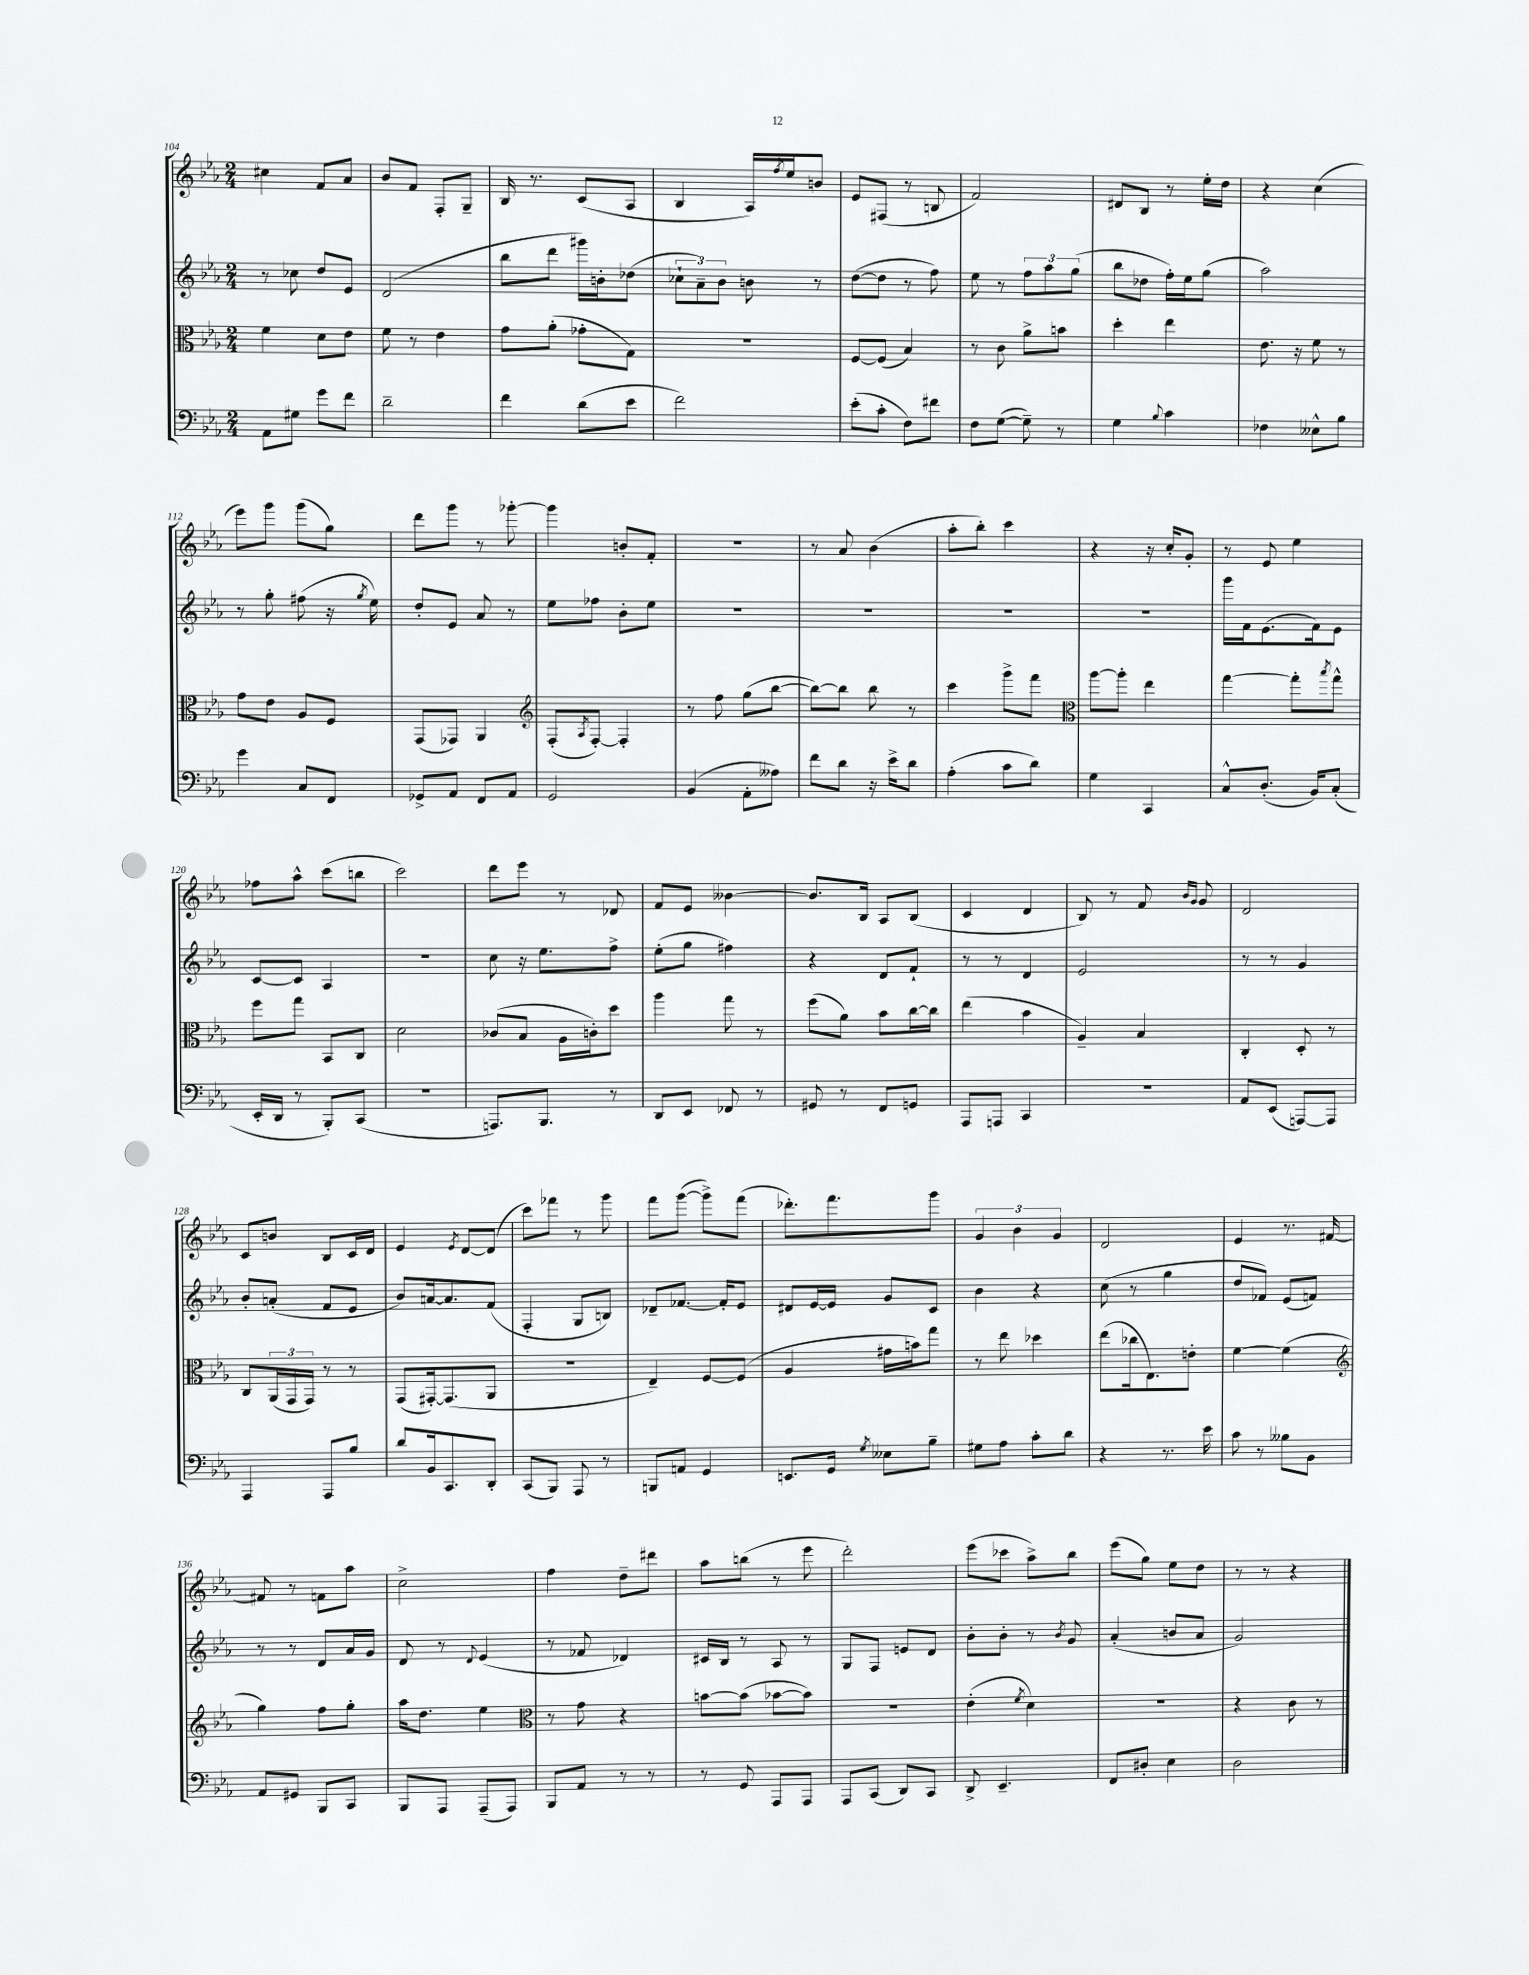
<<
\new StaffGroup <<
\new Staff = "s0" {
    \clef treble \key ees \major \numericTimeSignature \time 2/4
    cis''4 f'8 aes'8 |
    bes'8 f'8 f8-. g8-- |
    bes16 r8. c'8( aes8 |
    bes4 aes16) \acciaccatura { f''8 } ees''16 b'8 |
    ees'8 fis8( r8 b8 |
    f'2) |
    dis'8 bes8 r8 ees''16-. d''16 |
    r4 c''4( |
    ees'''8) g'''8 g'''8( g''8) |
    d'''8 g'''8 r8 ges'''8~-. |
    ges'''4 b'8-. f'8-. |
    r2 |
    r8 aes'8 bes'4( |
    aes''8-. bes''8-.) c'''4 |
    r4 r16 c''16-. g'8-. |
    r8 ees'8 ees''4 |
    fes''8 aes''8-^ c'''8( b''8 |
    c'''2) |
    d'''8 ees'''8 r8 des'8 |
    f'8 ees'8 beses'4~ |
    beses'8. bes16 aes8 bes8( |
    c'4 d'4 |
    bes8) r8 f'8 \grace { bes'16 g'16 } g'8 |
    d'2 |
    c'8 b'8 bes8 c'16 d'16 |
    ees'4 \acciaccatura { ees'8 } d'8~ d'8( |
    c'''8) fes'''8 r8 g'''8 |
    f'''8 g'''8~( g'''8->) f'''8( |
    des'''8.-.) f'''8. g'''8 |
    \tuplet 3/2 { g'4 bes'4 g'4 } |
    d'2 |
    ees'4 r8. fis'16~ |
    fis'8 r8 f'8 aes''8 |
    c''2-> |
    f''4 d''8-- dis'''8 |
    aes''8 b''8( r8 ees'''8 |
    d'''2-.) |
    ees'''8( ces'''8 aes''8->) bes''8 |
    ees'''8( g''8) ees''8 d''8 |
    r8 r8 r4 \bar "|." |
}
\new Staff = "s1" {
    \clef treble \key ees \major \numericTimeSignature \time 2/4
    r8 ces''8 d''8 ees'8 |
    d'2( |
    bes''8 d'''8 gis'''16) b'16-. des''8( |
    \tuplet 3/2 { ces''8-! aes'8--) bes'8 } b'8 r8 |
    d''8~( d''8 r8 f''8) |
    ees''8 r8 \tuplet 3/2 { f''8 aes''8 g''8( } |
    bes''8 des''8 f''16-.) ees''16 g''8( |
    aes''2) |
    r8 g''8-. fis''8( r16 \acciaccatura { g''8 } ees''16) |
    d''8-. ees'8 aes'8 r8 |
    ees''8 fes''8 bes'8-. ees''8 |
    R2 |
    R2 |
    R2 |
    R2 |
    g'''16 f'16 ees'8.( f'16) ees'8 |
    c'8~ c'8 aes4 |
    r2 |
    c''8 r16 ees''8. f''8-> |
    ees''8-.( g''8 fis''4) |
    r4 d'8 f'8-! |
    r8 r8 d'4 |
    ees'2 |
    r8 r8 g'4 |
    bes'8-. a'8-.( f'8 ees'8 |
    bes'8) a'16~ a'8. f'8( |
    f4-. g8 b8) |
    des'8-- fes'8.~ fes'16-. ees'8 |
    dis'8 ees'16~ ees'16 g'8 c'8 |
    bes'4 r4 |
    c''8( r8 g''4 |
    d''8 fes'8) ees'8( f'8) |
    r8 r8 d'8 aes'16 g'16 |
    d'8 r8 \appoggiatura { d'8 } ees'4( |
    r8 fes'8 des'4) |
    cis'16 bes16 r8 aes8 r8 |
    g8 f8 e'8 d'8 |
    bes'8-. bes'8-. r8 \acciaccatura { bes'8 } g'8 |
    aes'4-.( b'8 aes'8 |
    g'2) \bar "|." |
}
\new Staff = "s2" {
    \clef alto \key ees \major \numericTimeSignature \time 2/4
    f'4 d'8 ees'8 |
    f'8 r8 ees'4 |
    g'8 aes'8-.( ges'8-. g8) |
    R2 |
    f8~ f8( bes4) |
    r8 c'8 aes'8-> b'8 |
    d''4-. ees''4 |
    ees'8. r16 f'8 r8 |
    g'8 ees'8 aes8 f8 |
    g,8( ges,8) aes,4 |
    \clef treble f8-.( \acciaccatura { aes8 } f8~-.) f4-. |
    r8 f''8 g''8( bes''8~ |
    bes''8~) bes''8 bes''8 r8 |
    c'''4 g'''8-> f'''8 |
    \clef alto aes''8~ aes''8-. ees''4 |
    g''4~ g''8-. \acciaccatura { bes''8 } g''8-^ |
    f''8 g''8 bes,8 c8 |
    d'2 |
    ces'8( bes8 aes16 c'16-.) d''8 |
    aes''4 g''8 r8 |
    f''8( aes'8) bes'8 c''16~ c''16 |
    ees''4( bes'4 |
    aes4--) bes4 |
    c4-. d8-. r8 |
    c8 \tuplet 3/2 { aes,16( g,16 g,16) } r8 r8 |
    g,8( gis,16~-.) gis,8.( aes,8 |
    R2 |
    ees4--) f8~ f8( |
    aes4 gis'16 b'16) g''8 |
    r8 ees''8 des''4 |
    ees''8( ces''16 ees8.) e'8-. |
    f'4~ f'4( |
    \clef treble g''4) f''8 g''8-. |
    aes''16 d''8. ees''4 |
    \clef alto r8 g'8 r4 |
    b'8~ b'8( bes'8~ bes'8) |
    R2 |
    ees'4-.( \acciaccatura { f'8 } d'4) |
    R2 |
    r4 c'8 r8 \bar "|." |
}
\new Staff = "s3" {
    \clef bass \key ees \major \numericTimeSignature \time 2/4
    aes,8 gis8 g'8 f'8 |
    d'2-- |
    f'4 d'8( ees'8 |
    f'2) |
    ees'8-.( c'8-. f8) fis'8 |
    f8 g8~( g8--) r8 |
    g4 \appoggiatura { bes8 } c'4 |
    fes4 eeses8-^ bes8 |
    g'4 c8 f,8 |
    ges,8-> aes,8 f,8 aes,8 |
    g,2 |
    bes,4( aes,8-. aeses8) |
    f'8 d'8 r16 ees'16-> d'8 |
    aes4-.( c'8 d'8) |
    g4 c,4 |
    c8-^ d8.-.( bes,16) c8-.( |
    ees,16-. d,16 r8 bes,,8-.) c,8( |
    R2 |
    a,,8.) bes,,8. r8 |
    d,8 ees,8 fes,8 r8 |
    gis,8 r8 f,8 g,8 |
    aes,,8 a,,8 c,4 |
    R2 |
    aes,8 ees,8( a,,8~) a,,8 |
    aes,,4 aes,,8 bes8 |
    d'8 bes,16 c,8. d,8-. |
    c,8( bes,,8) aes,,8 r8 |
    b,,8 a,8 g,4 |
    e,8. g,16 \acciaccatura { g8 } eeses8 bes8-- |
    gis8 aes8 c'8-. d'8 |
    r4 r8. ees'16 |
    c'8 r8 beses8 bes,8 |
    aes,8 gis,8 bes,,8 c,8 |
    bes,,8 aes,,8 aes,,8--( aes,,8) |
    bes,,8 aes,8 r8 r8 |
    r8 g,8 aes,,8 aes,,8 |
    aes,,8 c,8( d,8) c,8 |
    d,8-> ees,4.-- |
    f,8 dis8-. ees4 |
    d2 \bar "|." |
}
>>
>>
\layout { \context { \Score currentBarNumber = #104 } }
